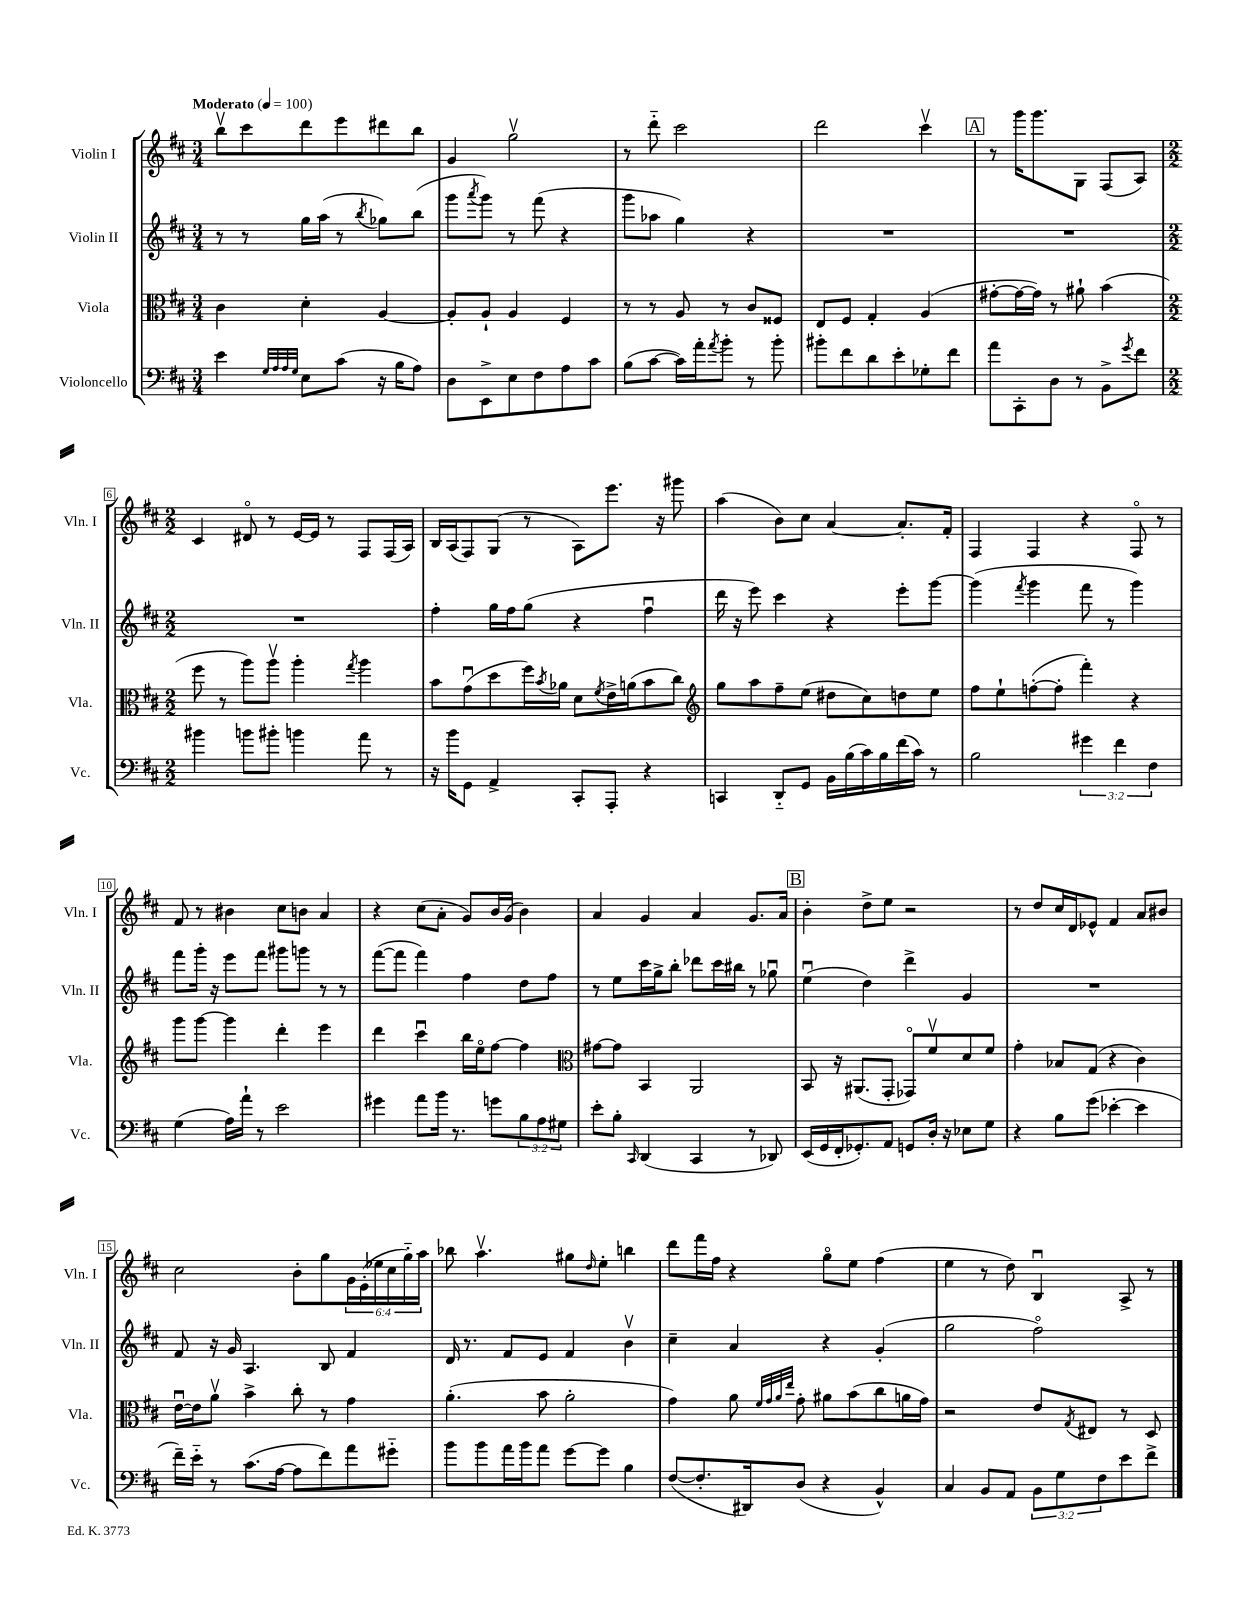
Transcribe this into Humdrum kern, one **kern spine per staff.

**kern	**kern	**kern	**kern
*staff4	*staff3	*staff2	*staff1
*clefF4	*clefC3	*clefG2	*clefG2
*k[f#c#]	*k[f#c#]	*k[f#c#]	*k[f#c#]
*M3/4	*M3/4	*M3/4	*M3/4
*MM100	*MM100	*MM100	*MM100
4e	4c#	8r	8bbv
.	.	8r	8ccc#
32qqG	.	.	.
32qqA	.	.	.
32qqA	.	.	.
32qqG	.	.	.
8E	4d'	16gg	8ddd
.	.	(16aa	.
(8c#	.	8r	8eee
.	.	8qbb	.
16r	[4A	8gg-)	8ddd#
16B	.	.	.
8A)	.	(8bb	8bb
=	=	=	=
8D	8A']	8ggg	4g
.	.	8qaaa	.
8EE^	8A`	8ggg)	.
8E	4A	8r	2ggv
8F#	.	(8fff#	.
8A	4F#	4r	.
8c#	.	.	.
=	=	=	=
(8B	8r	8ggg	8r
[8c#	8r	8aa-	8ddd'~
16c#])	8A	4gg)	2ccc#
16a'	.	.	.
8qa	.	.	.
8b'	8r	.	.
8r	8c#	4r	.
8b'	8F##	.	.
=	=	=	=
8b#'	8E	2.r	2ddd
8f#	8F#	.	.
8d	4G'	.	.
8e'	.	.	.
8G-'	(4A	.	4ccc#v
8f#	.	.	.
=	=	=	=
8a	[8g#'	2.r	8r
8CC#'	16g#_	.	16ggg
.	16g#])	.	8.ggg
8D	8r	.	.
8r	8a#`	.	8G
8BB^	(4b	.	(8F#
8qg	.	.	.
8f#	.	.	8A)
=	=	=	=
*M2/2	*M2/2	*M2/2	*M2/2
4b#	8ff#	1r	4c#
.	8r	.	.
8b	8aa)	.	8d#o
8b#'	8aav	.	8r
4b	4aa'	.	[16e
.	.	.	16e]
.	.	.	8r
.	8qgg	.	.
8a	4aa	.	8F#
8r	.	.	(16F#
.	.	.	16A)
=	=	=	=
16r	8b	4ff#'	16B
16b	.	.	(16A
8GG	(8gu	.	8F#)
4AA^	8dd	16gg	(8G
.	.	16ff#	.
.	16ff#)	(8gg	8r
.	8qb	.	.
.	16a-	.	.
8CC#'	8d	4r	8A)
.	8qf#	.	.
8AAA'	16e^	.	8.eee
.	(16a	.	.
4r	8b	4ff#u	.
.	.	.	16r
.	8cc#)	.	8ggg#
=	=	=	=
*	*clefG2	*	*
4CC	8gg	16ddd	(4aa
.	.	16r	.
.	8aa	8eee)	.
8DD'~	8ff#~	4ccc#	8b)
8GG	(8ee	.	8cc#
16BB	8dd#	4r	[4a
(16B	.	.	.
16c#)	8cc#)	.	.
16B	.	.	.
(16f#	8dd	8eee'	8.a']
16c#)	.	.	.
8r	8ee	[8ggg	.
.	.	.	16f#'
=	=	=	=
2B	8ff#	(4ggg]	4F#
.	8ee`	.	.
.	.	8qfff#	.
.	([8ff'	4ggg	4F#
.	8ff']	.	.
6g#	4fff#')	8fff#	4r
.	.	8r	.
6f#	.	.	.
.	4r	4ggg)	8F#o
6F#	.	.	.
.	.	.	8r
=	=	=	=
(4G	8ggg	8fff#	8f#
.	[8ggg	16ggg'	8r
.	.	16r	.
16A)	4ggg]	8eee	4b#
16a`	.	.	.
8r	.	8fff#	.
2e	4ddd'	8ggg#	8cc#
.	.	8ggg	8b
.	4eee	8r	4a
.	.	8r	.
=	=	=	=
4g#	4ddd	([8fff#	4r
.	.	8fff#]	.
8a	4ccc#u	4fff#)	(8cc#
16b	.	.	8a'
8.r	.	.	.
.	16bb	4ff#	8g)
.	16eeo	.	.
8g	[8ff#	.	16b
.	.	.	(16g
12B	4ff#]	8dd	4b)
12A	.	.	.
.	.	8ff#	.
12G#	.	.	.
=	=	=	=
*	*clefC3	*	*
8e'	[8g#	8r	4a
8B'	8g#]	8ee	.
16qqCC#	.	.	.
(4DD	4BB	16ccc#	4g
.	.	16gg^	.
.	.	8bb'	.
4CC#	2AA	8ddd-	4a
.	.	16ccc#	.
.	.	16bb#	.
8r	.	8r	8.g
8DD-)	.	8gg-u	.
.	.	.	16a
=	=	=	=
(16EE	8BB	(4eeu	4b'
16GG	.	.	.
16FF#'	16r	.	.
8.GG-')	(8.AA#	.	.
.	.	4dd)	8dd^
8AA	8GG'	.	8ee
8GG	8GG-o)	4ddd^	2r
16D'	8f#v	.	.
16r	.	.	.
8E-	8d	4g	.
8G	8f#	.	.
=	=	=	=
4r	4g'	1r	8r
.	.	.	8dd
8B	8B-	.	16cc#
.	.	.	16d
(8g	(8G	.	8e-^^
[4e-'	4r	.	4f#
4e-]	4c#)	.	8a
.	.	.	8b#
=	=	=	=
16f#~)	[16eu	8f#	2cc#
16e'~	16e]	.	.
8r	8av	16r	.
.	.	16g	.
(8.c#	4b^	4.A	.
[16A	.	.	.
8A]	8cc#'	.	8b'
8f#)	8r	8B	8gg
8a	4g	4f#	24g
.	.	.	(24e'
.	.	.	24ee-
8g#'~	.	.	24cc#
.	.	.	24gg'~)
.	.	.	24aa
=	=	=	=
8b	(4.a'	16d	8bb-
.	.	8.r	.
8b	.	.	4.aav
16a	.	8f#	.
16b	.	.	.
8a	8b	8e	.
[8g	2a'	4f#	8gg#
.	.	.	16qqdd
8g]	.	.	8ee'
4B	.	4bv	4bb
=	=	=	=
([8F#	4g)	4cc#~	8ddd
8.F#']	.	.	16fff#
.	.	.	16ff#
.	8a	4a	4r
16DD#)	.	.	.
.	32qqf#	.	.
.	32qqg	.	.
.	32qqa	.	.
.	32qqee	.	.
(8D	8g'	.	.
4r	8a#	4r	8ggo
.	(8b	.	8ee
4BB^^)	8cc#	(4g'	(4ff#
.	16a	.	.
.	16g)	.	.
=	=	=	=
4C#	2r	2gg	4ee
8BB	.	.	8r
8AA	.	.	8dd)
12BB	8e	2ff#o)	4Bu
12G	.	.	.
.	8qG	.	.
.	8E#	.	.
12F#	.	.	.
8e	8r	.	8A^
8f#^	8D	.	8r
==	==	==	==
*-	*-	*-	*-
